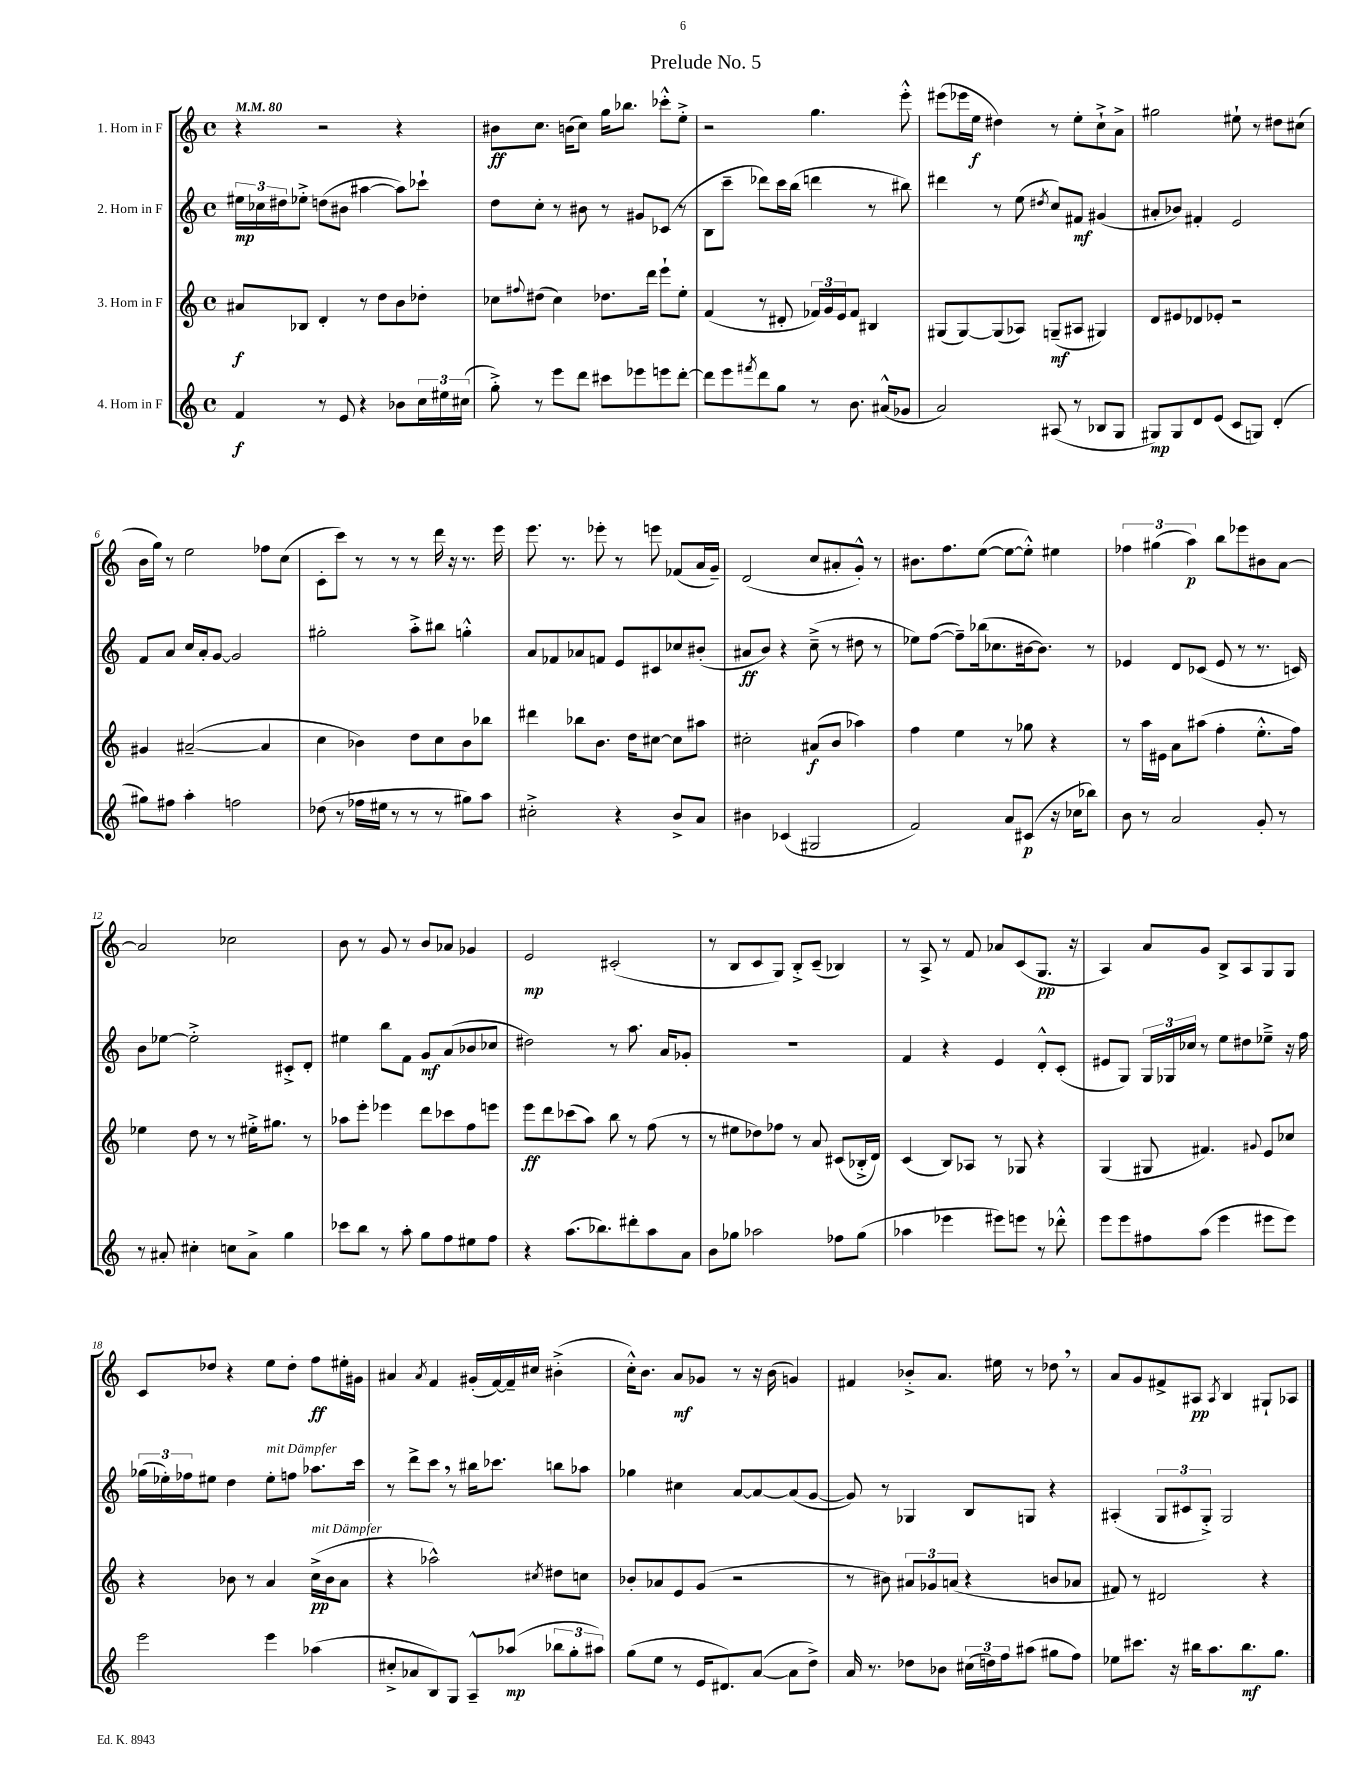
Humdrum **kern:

**kern	**dynam	**kern	**dynam	**kern	**dynam	**kern	**dynam
*part4	*part4	*part3	*part3	*part2	*part2	*part1	*part1
*staff4	*staff4	*staff3	*staff3	*staff2	*staff2	*staff1	*staff1
*I"4. Horn in F	*	*I"3. Horn in F	*	*I"2. Horn in F	*	*I"1. Horn in F	*
*clefG2	*	*clefG2	*	*clefG2	*	*clefG2	*
*k[]	*	*k[]	*	*k[]	*	*k[]	*
*M4/4	*	*M4/4	*	*M4/4	*	*M4/4	*
*met(c)	*	*met(c)	*	*met(c)	*	*met(c)	*
*MM80	*	*MM80	*	*MM80	*	*MM80	*
=1	=1	=1	=1	=1	=1	=1	=1
4f/	f	8a#X/L	f	24ee#X\LL	mp	4r	.
.	.	.	.	24cc-X\	.	.	.
.	.	.	.	24dd#X\J	.	.	.
.	.	8B-X/J	.	8ee-X'^\J	.	.	.
8r	.	4d'/	.	(8ddn\L	.	2r	.
8e/	.	.	.	8b#X\J	.	.	.
4r	.	8r	.	[4aa#X\	.	.	.
.	.	8dd\L	.	.	.	.	.
8b-X\L	.	8b\	.	8aa#\L])	.	4r	.
24cc\L	.	8dd-X'\J	.	8ccc-X`\J	.	.	.
24ee#X\	.	.	.	.	.	.	.
(24cc#X\JJ	.	.	.	.	.	.	.
=2	=2	=2	=2	=2	=2	=2	=2
8gg'^\)	.	8cc-X\L	.	8dd\L	.	8b#X\L	ff
.	.	8qqff#X/	.	.	.	.	.
8r	.	(8dd#X\J	.	8cc'\J	.	8.cc\J	.
8eee\L	.	4cc-\)	.	8r	.	.	.
.	.	.	.	.	.	(16bn\KL	.
8ddd\J	.	.	.	8b#X\	.	8cc\J)	.
8ccc#X\L	.	8.dd-X\L	.	8r	.	16gg\KL	.
.	.	.	.	.	.	8.bb-X\J	.
8eee-X\	.	.	.	8g#X/L	.	.	.
.	.	16ddd\Jk	.	.	.	.	.
8eeen\	.	8eee`\L	.	(8c-X/J	.	8ccc-X'^^\L	.
[8ddd'\J	.	8ee'\J	.	8r	.	8ee'^\J	.
=3	=3	=3	=3	=3	=3	=3	=3
8ddd\L]	.	(4f/	.	8B\L	.	2r	.
8eee\	.	.	.	8ccc~\J	.	.	.
8qfff#X/	.	.	.	.	.	.	.
8ddd\	.	8r	.	8ddd-X\L)	.	.	.
8gg\J	.	8d#X'/	.	16ccc\L	.	.	.
.	.	.	.	(16bb\JJ	.	.	.
8r	.	24f-X/LL)	.	4dddn\	.	4.gg\	.
.	.	24g/	.	.	.	.	.
.	.	24e/J	.	.	.	.	.
8.b\	.	8f-/J	.	.	.	.	.
.	.	4B#X/	.	8r	.	.	.
(16a#X^^/KL	.	.	.	.	.	.	.
8g-X/J	.	.	.	8bb#X\)	.	8eee'^^\	.
=4	=4	=4	=4	=4	=4	=4	=4
2a/)	.	(8G#X/L	.	4ddd#X\	.	(8eee#X\L	.
.	.	[8G#/)	.	.	.	16eee-X\L	.
.	.	.	.	.	.	16ee\JJ	f
.	.	(8G#/]	.	8r	.	4dd#X\)	.
.	.	8A-X/J)	.	(8ee\	.	.	.
.	.	.	.	8qdd#X/	.	.	.
(8A#X/	.	(8Gn~/L	mf	8cc/L)	.	8r	.
8r	.	8A#X/J	.	8f#X/J	mf	8ee'\L	.
8B-X/L	.	4G#X/)	.	(4g#X/	.	8cc`^\	.
8G/J	.	.	.	.	.	8a^\J	.
=5	=5	=5	=5	=5	=5	=5	=5
8G#X/L)	mp	8d/L	.	8a#X'/L	.	2gg#X\	.
8G#/	.	8e#X/	.	8b-X/J)	.	.	.
8d/	.	8d-X/	.	4f#X'/	.	.	.
(8e/J	.	8e-X'/J	.	.	.	.	.
8c/L	.	2r	.	2e/	.	8ee#X`\	.
8Gn/J)	.	.	.	.	.	8r	.
(4d'/	.	.	.	.	.	8dd#X\L	.
.	.	.	.	.	.	(8cc#X\J	.
!!LO:LB:g=z
=6	=6	=6	=6	=6	=6	=6	=6
8gg#X\L)	.	4g#X/	.	8f/L	.	16b\LL	.
.	.	.	.	.	.	16gg\JJ)	.
8ff#X\J	.	.	.	8a/J	.	8r	.
4aa'\	.	([2a#X~/	.	16cc/LL	.	2ee\	.
.	.	.	.	16a'/J	.	.	.
.	.	.	.	[8g/J	.	.	.
2ffn\	.	.	.	2g/]	.	.	.
.	.	4a#/]	.	.	.	8ff-X\L	.
.	.	.	.	.	.	(8cc\J	.
=7	=7	=7	=7	=7	=7	=7	=7
(8dd-X\	.	4cc\	.	2gg#X'\	.	8c'\L	.
8r	.	.	.	.	.	8ccc\J)	.
16ff-X\LL	.	4b-X\)	.	.	.	8r	.
16ee#X\JJ	.	.	.	.	.	.	.
8r	.	.	.	.	.	8r	.
8r	.	8dd\L	.	8aa'^\L	.	8r	.
8r	.	8cc\	.	8bb#X\J	.	16ddd\	.
.	.	.	.	.	.	16r	.
8gg#X\L)	.	8b-\	.	4ggn'^^\	.	8.r	.
8aa\J	.	8bb-X\J	.	.	.	.	.
.	.	.	.	.	.	16eee\	.
=8	=8	=8	=8	=8	=8	=8	=8
2cc#X'^\	.	4ddd#X\	.	8a/L	.	8.eee\	.
.	.	.	.	8f-X/	.	.	.
.	.	.	.	.	.	8.r	.
.	.	8bb-X\L	.	8a-X/	.	.	.
.	.	8.b\J	.	8fn/J	.	8eee-X'\	.
4r	.	.	.	8e/L	.	8r	.
.	.	16dd\KL	.	.	.	.	.
.	.	[8cc#X\J	.	8c#X/	.	8eeen\	.
8b^/L	.	8cc#\L]	.	8cc-X/	.	(8f-X/L	.
8a/J	.	8aa#X\J	.	(8b#X'/J	.	16a/L	.
.	.	.	.	.	.	16g~/JJ)	.
=9	=9	=9	=9	=9	=9	=9	=9
4b#X\	.	2cc#X'\	.	8a#X/L	ff	(2d/	.
.	.	.	.	8b/J)	.	.	.
(4c-X/	.	.	.	4r	.	.	.
2G#X/	.	(8a#X/L	f	(8cc~^\	.	8cc/L	.
.	.	8b/J	.	8r	.	8a#X'/	.
.	.	4aa-X\)	.	8dd#X\	.	8g'^^/J)	.
.	.	.	.	8r	.	8r	.
=10	=10	=10	=10	=10	=10	=10	=10
2f/)	.	4ff\	.	8ee-X\L)	.	8.b#X\L	.
.	.	.	.	([8ff\J	.	.	.
.	.	.	.	.	.	8.ff\	.
.	.	4ee\	.	8ff~\L])	.	.	.
.	.	.	.	(16bb-X\k	.	([8ee\J	.
.	.	.	.	8.cc-X\	.	.	.
8a/L	.	8r	.	.	.	8ee\L_	.
(8c#X/J	p	8gg-X\	.	[16b#X\k	.	8ee'^^\J])	.
.	.	.	.	8.b#\J])	.	.	.
16r	.	4r	.	.	.	4ee#X\	.
16cc-X\KL	.	.	.	.	.	.	.
8bb-X\J)	.	.	.	8r	.	.	.
=11	=11	=11	=11	=11	=11	=11	=11
8b\	.	8r	.	4e-X/	.	6ff-X\	.
8r	.	16aa\LL	.	.	.	.	.
.	.	.	.	.	.	(6gg#X\	.
.	.	16e#X\JJ	.	.	.	.	.
2a/	.	8a\L	.	8d/L	.	.	.
.	.	.	.	.	.	6aa\)	p
.	.	(8aa#X\J	.	(8c-X/J	.	.	.
.	.	4ff'\	.	8e-/	.	8bb\L	.
.	.	.	.	8r	.	8eee-X\	.
8g'/	.	8.ee'^^\L	.	8.r	.	8b#X\	.
8r	.	.	.	.	.	[8a\J	.
.	.	16ff\Jk)	.	16cn/)	.	.	.
!!LO:LB:g=z
=12	=12	=12	=12	=12	=12	=12	=12
8r	.	4ee-X\	.	8b\L	.	2a/]	.
8a#X'/	.	.	.	[8ee-X\J	.	.	.
4cc#X'\	.	8dd\	.	2ee-'^\]	.	.	.
.	.	8r	.	.	.	.	.
8ccn\L	.	8r	.	.	.	2cc-X\	.
8a#^\J	.	16ee#X'^\KL	.	.	.	.	.
.	.	8.gg#X\J	.	.	.	.	.
4gg\	.	.	.	8c#X'^/L	.	.	.
.	.	8r	.	8d'/J	.	.	.
=13	=13	=13	=13	=13	=13	=13	=13
8ccc-X\L	.	8aa-X\L	.	4ee#X\	.	8b\	.
8bb\J	.	8eee'\J	.	.	.	8r	.
8r	.	4eee-X\	.	8bb\L	.	8g/	.
8aa'\	.	.	.	8f\J	.	8r	.
8gg\L	.	8ddd\L	.	8g/L	mf	8b/L	.
8ff\	.	8ccc-X\	.	(8a/	.	8a-X/J	.
8ee#X\	.	8ff\	.	8b-X/	.	4g-X/	.
8ff\J	.	8eeen\J	.	8cc-X/J	.	.	.
=14	=14	=14	=14	=14	=14	=14	=14
4r	.	8eee\L	ff	2dd#X\)	.	2e/	mp
.	.	8ddd\	.	.	.	.	.
(8.aa\L	.	(8ccc-X\	.	.	.	.	.
.	.	8aa\J)	.	.	.	.	.
8.bb-X\)	.	.	.	.	.	.	.
.	.	8bb\	.	8r	.	(2c#X'/	.
8ddd#X'\	.	8r	.	8.aa\	.	.	.
8aa\	.	(8ff\	.	.	.	.	.
.	.	.	.	16a/KL	.	.	.
8a\J	.	8r	.	8g-X'/J	.	.	.
=15	=15	=15	=15	=15	=15	=15	=15
8b\L	.	8r	.	1r	.	8r	.
8gg-X\J	.	8ee#X\L	.	.	.	8B/L	.
2aa-X\	.	8dd-X\)	.	.	.	8c/	.
.	.	8ff-X\J	.	.	.	8G/J)	.
.	.	8r	.	.	.	8B'^/L	.
.	.	8a/	.	.	.	(8c~/J	.
8ff-X\L	.	(8c#X/L	.	.	.	4B-X/)	.
(8gg-\J	.	16B-X'^/L	.	.	.	.	.
.	.	16d/JJ)	.	.	.	.	.
=16	=16	=16	=16	=16	=16	=16	=16
4aa-X\	.	(4c/	.	4f/	.	8r	.
.	.	.	.	.	.	8A^/	.
4eee-X\	.	8B/L)	.	4r	.	8r	.
.	.	8A-X/J	.	.	.	8f/	.
8eee#X\L)	.	8r	.	4e/	.	8a-X/L	.
8eeen\J	.	8G-X/	.	.	.	(8c/	.
8r	.	4r	.	8d'^^/L	.	8.G/J	pp
8ddd-X'^^\	.	.	.	(8c'/J	.	.	.
.	.	.	.	.	.	16r	.
=17	=17	=17	=17	=17	=17	=17	=17
8eee\L	.	(4G/	.	8e#X/L	.	4A/)	.
8eee\	.	.	.	8G/J)	.	.	.
8ff#X\	.	8G#X/	.	24G/LL	.	8a/L	.
.	.	.	.	24G-X/	.	.	.
.	.	.	.	24cc-X/JJ	.	.	.
(8aa\J	.	4.f#X/)	.	8r	.	8g/J	.
4eee\	.	.	.	8ee\L	.	8B^/L	.
.	.	.	.	8dd#X\	.	8A/	.
.	.	8qqg#X/	.	.	.	.	.
8eee#X\L	.	8e/L	.	8ee-X~^\J	.	8G/	.
8eee#\J)	.	8cc-X/J	.	16r	.	8G/J	.
.	.	.	.	16ff\	.	.	.
!!LO:LB:g=z
=18	=18	=18	=18	=18	=18	=18	=18
2eee\	.	4r	.	(24gg-X\LL	.	8c/L	.
.	.	.	.	24ee-X'\)	.	.	.
.	.	.	.	24ff-X\J	.	.	.
.	.	.	.	8ee#X\J	.	8dd-X/J	.
.	.	8b-X\	.	4dd\	.	4r	.
.	.	8r	.	.	.	.	.
!	!	!	!	!LO:TX:a:i:t=mit Dämpfer	!	!	!
4eee\	.	4a/	.	8ee#'\L	.	8ee\L	.
.	.	.	.	8ffn\J	.	8dd-'\J	.
!	!	!LO:TX:a:i:t=mit Dämpfer	!	!	!	!	!
(4aa-X\	.	(16cc^\LL	pp	8.aa-X\L	.	8ff\L	ff
.	.	16b-\J	.	.	.	.	.
.	.	8a\J	.	.	.	16ee#X'\L	.
.	.	.	.	16ccc\Jk	.	16g#X\JJ	.
=19	=19	=19	=19	=19	=19	=19	=19
8cc#X'^/L	.	4r	.	8r	.	4a#X/	.
8a-X/	.	.	.	8ddd^\L	.	.	.
.	.	.	.	.	.	8qa#/	.
8B/)	.	2aa-X^^\)	.	8ccc,\J	.	4f/	.
8G/J	.	.	.	8r	.	.	.
8A~^^/L	.	.	.	16bb#X\KL	.	(16g#X'/LL	.
.	.	.	.	8.ccc-X\J	.	[16f/)	.
(8aa-X/J	mp	.	.	.	.	16f~/]	.
.	.	.	.	.	.	16cc#X/JJ	.
.	.	8qcc#X/	.	.	.	.	.
12bb-X\L	.	8dd#X\L	.	8bbn\L	.	(4b#X'^\	.
12gg'\	.	.	.	.	.	.	.
.	.	8ccn\J	.	8aa-X\J	.	.	.
12aa#X\J)	.	.	.	.	.	.	.
=20	=20	=20	=20	=20	=20	=20	=20
(8gg\L	.	8b-X'/L	.	4gg-X\	.	16cc'^^\KL)	.
.	.	.	.	.	.	8.b\J	.
8ee\J	.	8a-X/	.	.	.	.	.
8r	.	8e/	.	4cc#X\	.	8a/L	mf
16e/KL	.	(8g/J	.	.	.	8g-X/J	.
8.d#X/)	.	.	.	.	.	.	.
.	.	2r	.	[8a/L	.	8r	.
([8a/J	.	.	.	8a/_	.	16r	.
.	.	.	.	.	.	(16b\	.
8a\L]	.	.	.	(8a/]	.	4gn/)	.
8dd^\J)	.	.	.	[8g/J	.	.	.
=21	=21	=21	=21	=21	=21	=21	=21
16a/	.	8r	.	8g/])	.	4f#X/	.
8.r	.	.	.	.	.	.	.
.	.	8b#X\)	.	8r	.	.	.
8dd-X\L	.	12a#X/L	.	4G-X/	.	8b-X'^/L	.
.	.	12g-X/	.	.	.	.	.
8b-X\J	.	.	.	.	.	8.a/J	.
.	.	(12an/J	.	.	.	.	.
(24cc#X\LL	.	4r	.	8B/L	.	.	.
24ddn\)	.	.	.	.	.	.	.
.	.	.	.	.	.	16ee#X\	.
24ff\J	.	.	.	.	.	.	.
(8aa#X\J	.	.	.	8Gn/J	.	8r	.
8gg#X\L	.	8bn/L	.	4r	.	8dd-X,\	.
8ff\J)	.	8a-X/J	.	.	.	8r	.
=22	=22	=22	=22	=22	=22	=22	=22
8ee-X\L	.	8f#X/)	.	(4A#X'/	.	8a/L	.
8.ccc#X\J	.	8r	.	.	.	8g/	.
.	.	2d#X/	.	12G/L	.	8f#X^/	.
16r	.	.	.	.	.	.	.
.	.	.	.	12c#X/	.	.	.
16bb#X\KL	.	.	.	.	.	8A#X/J	pp
.	.	.	.	12G'^/J)	.	.	.
8.aa\	.	.	.	.	.	.	.
.	.	.	.	.	.	8qA#/	.
.	.	.	.	2G/	.	4B/	.
8.bb#\	mf	.	.	.	.	.	.
.	.	4r	.	.	.	8G#X`/L	.
8.gg\J	.	.	.	.	.	.	.
.	.	.	.	.	.	8A-X/J	.
==	==	==	==	==	==	==	==
*-	*-	*-	*-	*-	*-	*-	*-
